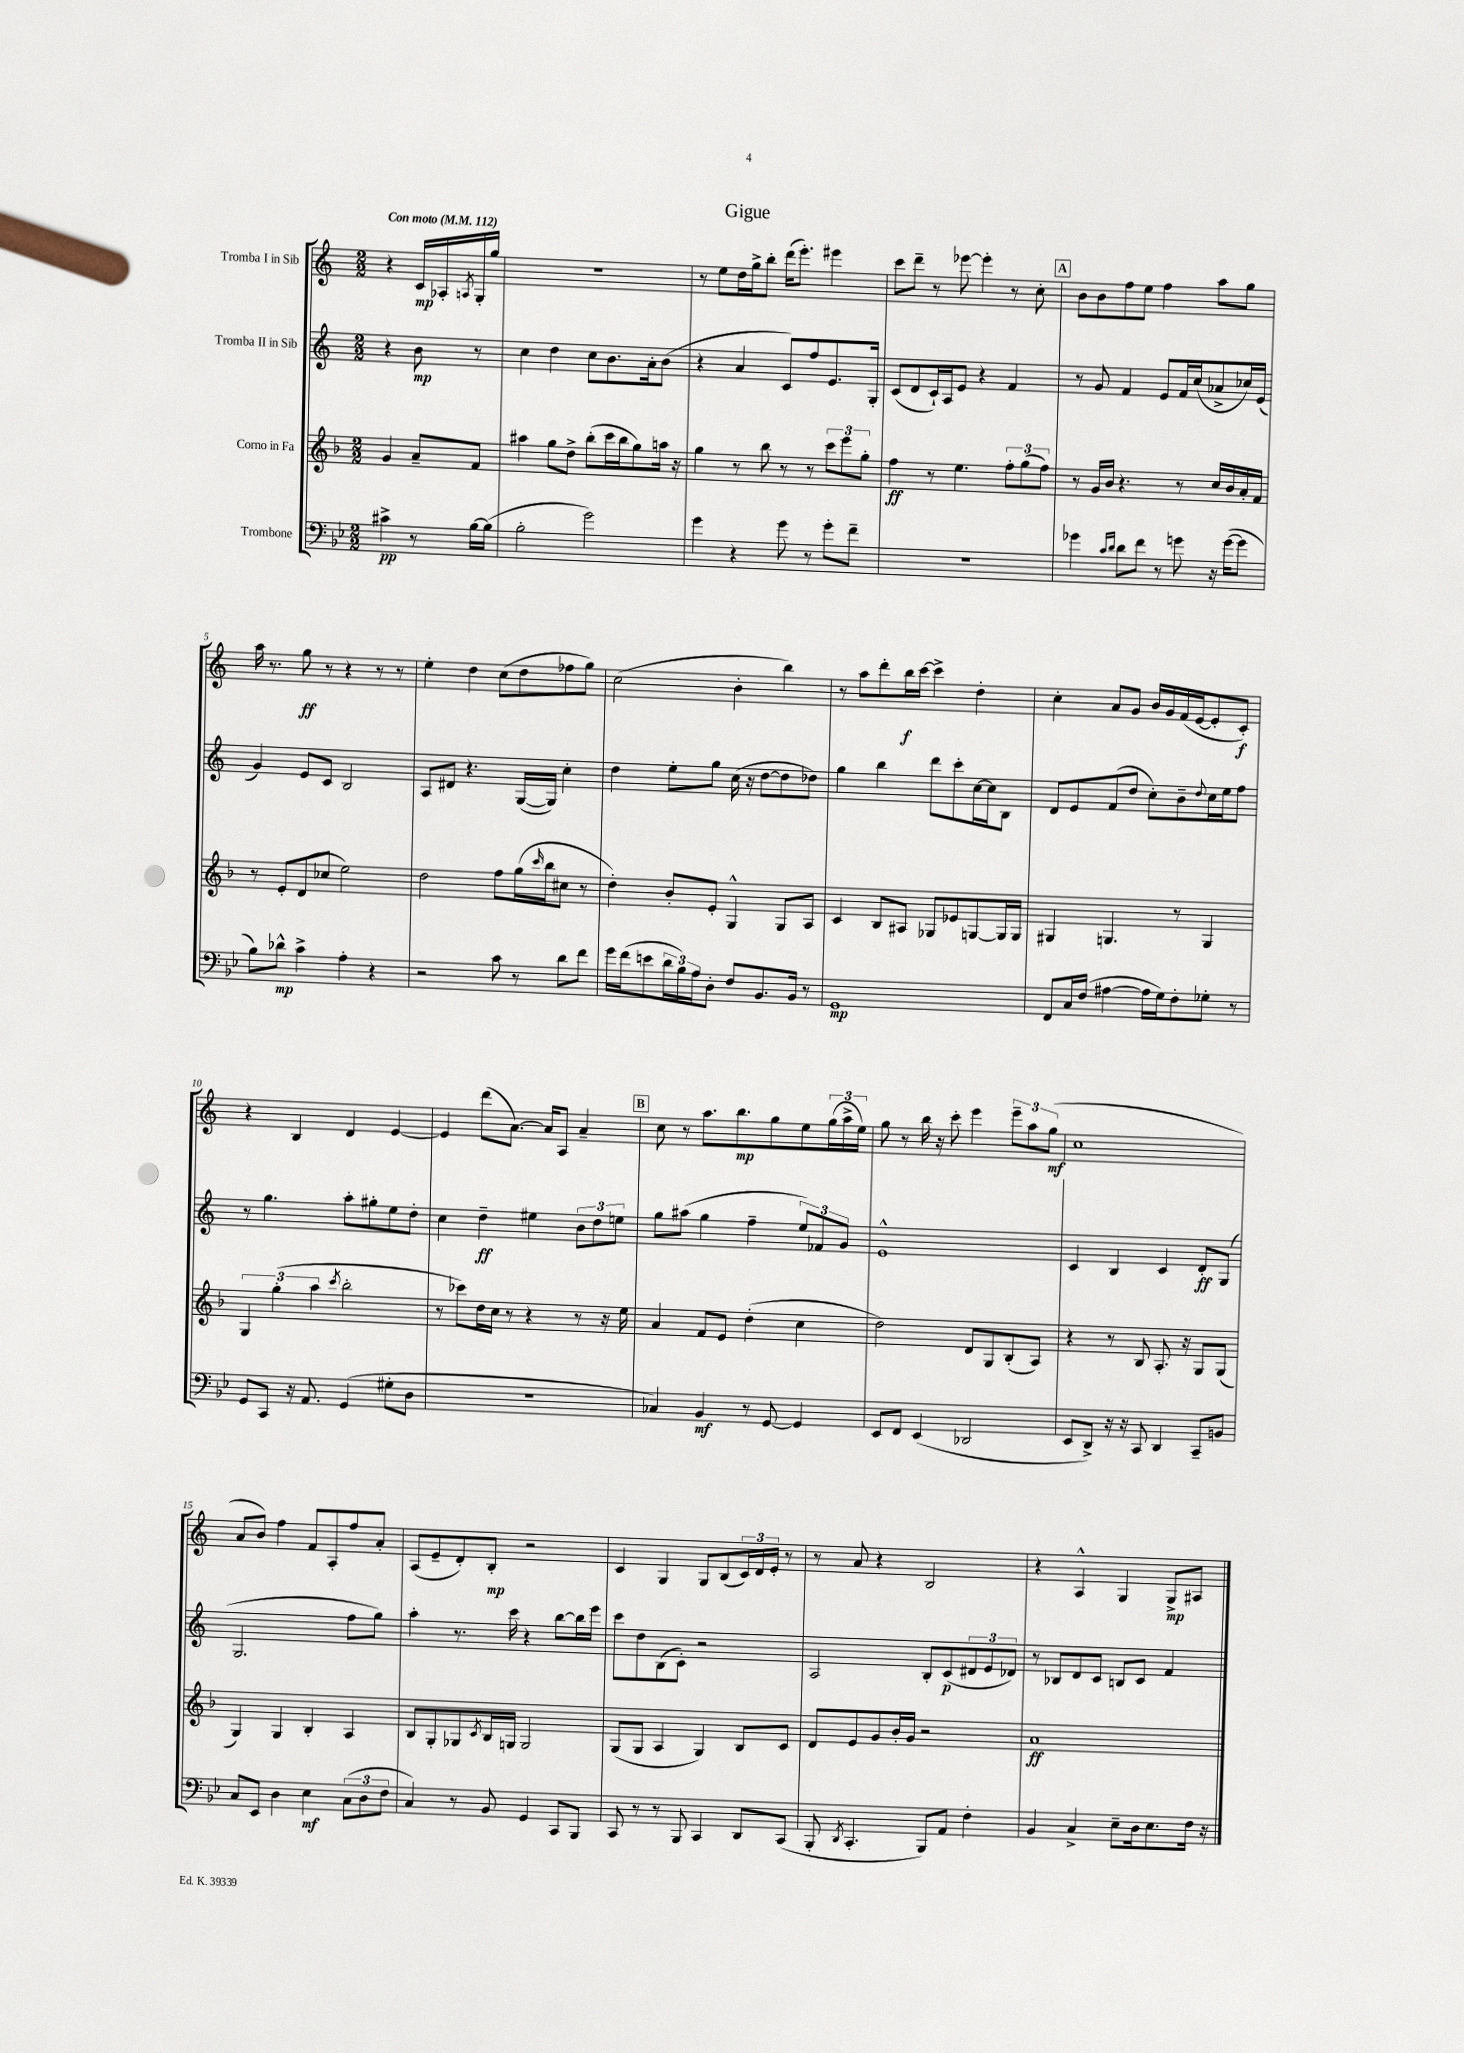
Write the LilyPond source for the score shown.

\header { title = "Gigue" }
<<
\new StaffGroup <<
\new Staff = "s0" \with { instrumentName = "Tromba I in Sib" } {
    \clef treble \key c \major \numericTimeSignature \time 2/2 \partial 2 \tempo "Con moto" 4 = 112
    r4 c'16\mp aes16-. \acciaccatura { a8 } g16-. g''16 |
    R1 |
    r8 e''8 d''16 g''16-> b''8-. d'''16( e'''8.-.) eis'''4 |
    c'''8 d'''8-- r8 ees'''8~ ees'''4-. r8 c''8-. |
    \mark \markup { \box "A" } b'8 b'8 f''8 e''8 f''4 a''8 g''8 |
    a''16 r8. g''8\ff r8 r4 r8 r8 |
    e''4-. d''4 c''8( d''8 fes''8 g''8) |
    c''2( b'4-. b''4) |
    r8 a''8 d'''8-. b''16\f c'''16~ c'''4-> d''4-. |
    c''4-. a'8 g'8 b'16 g'16 f'16( e'16~ e'8-. c'8-.\f) |
    r4 b4 d'4 e'4~ |
    e'4 d'''8( a'8.~) a'16 a8 a'4-- |
    \mark \markup { \box "B" } c''8 r8 a''8. b''8.\mp g''8 e''8 \tuplet 3/2 { g''16( a''16-> e''16) } |
    g''8 r8 b''16 r16 c'''8-. e'''4 \tuplet 3/2 { e'''8-- a''8 g''8\mf( } |
    c''1 |
    a'8 b'8) f''4 f'8 a8-. f''8 a'8-. |
    a8( e'8-- d'8-.) b8-.\mp r2 |
    c'4 g4 g8 b8( \tuplet 3/2 { c'16) d'16 e'16-. } r8 |
    r8 a'8 r4 b2 |
    r4 a4-^ g4 g8->\mp ais8 \bar "|." |
}
\new Staff = "s1" \with { instrumentName = "Tromba II in Sib" } {
    \clef treble \key c \major \numericTimeSignature \time 2/2 \partial 2
    r4 b'8\mp r8 |
    c''4 d''4 c''8 b'8. a'16-. b'8( |
    r4 a'4 c'8) f''8 e'8. g16-. |
    c'8( d'8 c'16-!) a16 e'8 r4 f'4 |
    \mark \markup { \box "A" } r8 g'8 f'4 e'8 f'16 c''16( aes'8-> ces''16) e'16( |
    g'4) e'8 c'8 b2 |
    a8 dis'8 r4. g16~( g16) c''4-. |
    d''4 e''8-. g''8 c''16( r16 d''8~ d''8 des''8) |
    g''4 b''4 d'''8 c'''8-. c''16~ c''16 b8 |
    d'8 e'8 f'8( d''8 c''8-.) b'8-- \appoggiatura { d''8 } c''16 e''16 f''8 |
    r8 g''4. a''8-. gis''8-. e''8 d''8-. |
    c''4 d''4--\ff eis''4 \tuplet 3/2 { b'8 d''8 e''8 } |
    \mark \markup { \box "B" } g''8 ais''8( g''4 f''4-- \tuplet 3/2 { e''8) fes'8 g'8 } |
    e'1-^ |
    c'4 b4 c'4 d'8-.\ff g8( |
    g2. f''8 g''8) |
    a''4-. r8. c'''16 r4 b''8~ b''16 e'''16 |
    c'''8 d''8 b8( c'8-.) r2 |
    a2 b8-. c'8\p( \tuplet 3/2 { dis'8 e'8 des'8) } |
    r8 bes8 d'8 c'8 b8 c'8 f'4 \bar "|." |
}
\new Staff = "s2" \with { instrumentName = "Corno in Fa" } {
    \clef treble \key f \major \numericTimeSignature \time 2/2 \partial 2
    g'4 a'8-- f'8 |
    ais''4 g''8 d''8-> bes''8-.( c'''16 bes''16 g''8) a''16 r16 |
    g''4 r8 bes''8 r8 r8 \tuplet 3/2 { c'''8 e'''8 g''8-. } |
    f''4\ff r8 e''4. \tuplet 3/2 { f''8-. g''8( f''8) } |
    \mark \markup { \box "A" } r8 g'16 bes'16 r4. r8 c''16 bes'16 a'16-. f'16 |
    r8 e'8-. d'8( ces''8 e''2) |
    d''2 f''8 g''16( \grace { c'''16 } bes''16 cis''8 r8 |
    d''4-.) bes'8-. e'8-. g4-^ g8 a8 |
    c'4 bes8 ais8 ges8 ees'8 g8~ g16 g16 |
    gis4 g4. r8 g4 |
    \tuplet 3/2 { g4 g''4-.( a''4 } \acciaccatura { c'''8 } bes''2-. |
    r8 ces'''8) d''16 c''16 r8 r4 r8 r16 e''16 |
    \mark \markup { \box "B" } a'4 f'8 e'8 d''4-.( c''4 |
    d''2) d'8 g8 bes8-.( a8) |
    r4 r8 bes8 a8.-. r16 g8 g8( |
    g4) g4 bes4-. a4 |
    bes8 g8-. ges8 \acciaccatura { c'8 } bes16 g16 g2 |
    g8( g8 a4 g4) bes8 c'8 |
    d'8 e'8 g'8 bes'16-. g'16 r2 |
    a'1\ff \bar "|." |
}
\new Staff = "s3" \with { instrumentName = "Trombone" } {
    \clef bass \key bes \major \numericTimeSignature \time 2/2 \partial 2
    cis'4->\pp r8 bes16~ bes16( |
    bes2-. g'2) |
    g'4 r4 g'8 r8 g'8-. f'8-- |
    r1 |
    \mark \markup { \box "A" } ges'4 \grace { c'16 d'16 } d'8 f'8 r8 g'8 r16 g'16~( g'8 |
    bes8) des'8-^\mp c'4-> a4-. r4 |
    r2 c'8 r8 d'8 f'8 |
    g'16 f'16( e'8 \tuplet 3/2 { d'16 bes16) a16 } d8-. f8 bes,8. bes,16 r8 |
    g,1\mp |
    f,8 c16 f16( ais4~ ais16 g16) f8-. ges8-. r8 |
    g,8 c,8 r16 a,8. g,4( gis8-. d8 |
    R1 |
    \mark \markup { \box "B" } ces4) bes,4\mf r8 g,8~ g,4 |
    ees,8 f,8 ees,4( des,2 |
    ees,8 d,8->) r16 r16 c,8 d,4 c,8-- b,8 |
    c8 ees,8 d4 ees4\mf \tuplet 3/2 { c8( d8 f8 } |
    c4) r8 bes,8 g,4 c,8 bes,,8 |
    c,8 r8 r8 bes,,8 c,4 d,8 c,8( |
    bes,,8-. \acciaccatura { d,8 } c,4.-. bes,,8) a,8 f4-. |
    bes,4 c4-> ees8-- d16 ees8. f16 r16 \bar "|." |
}
>>
>>
